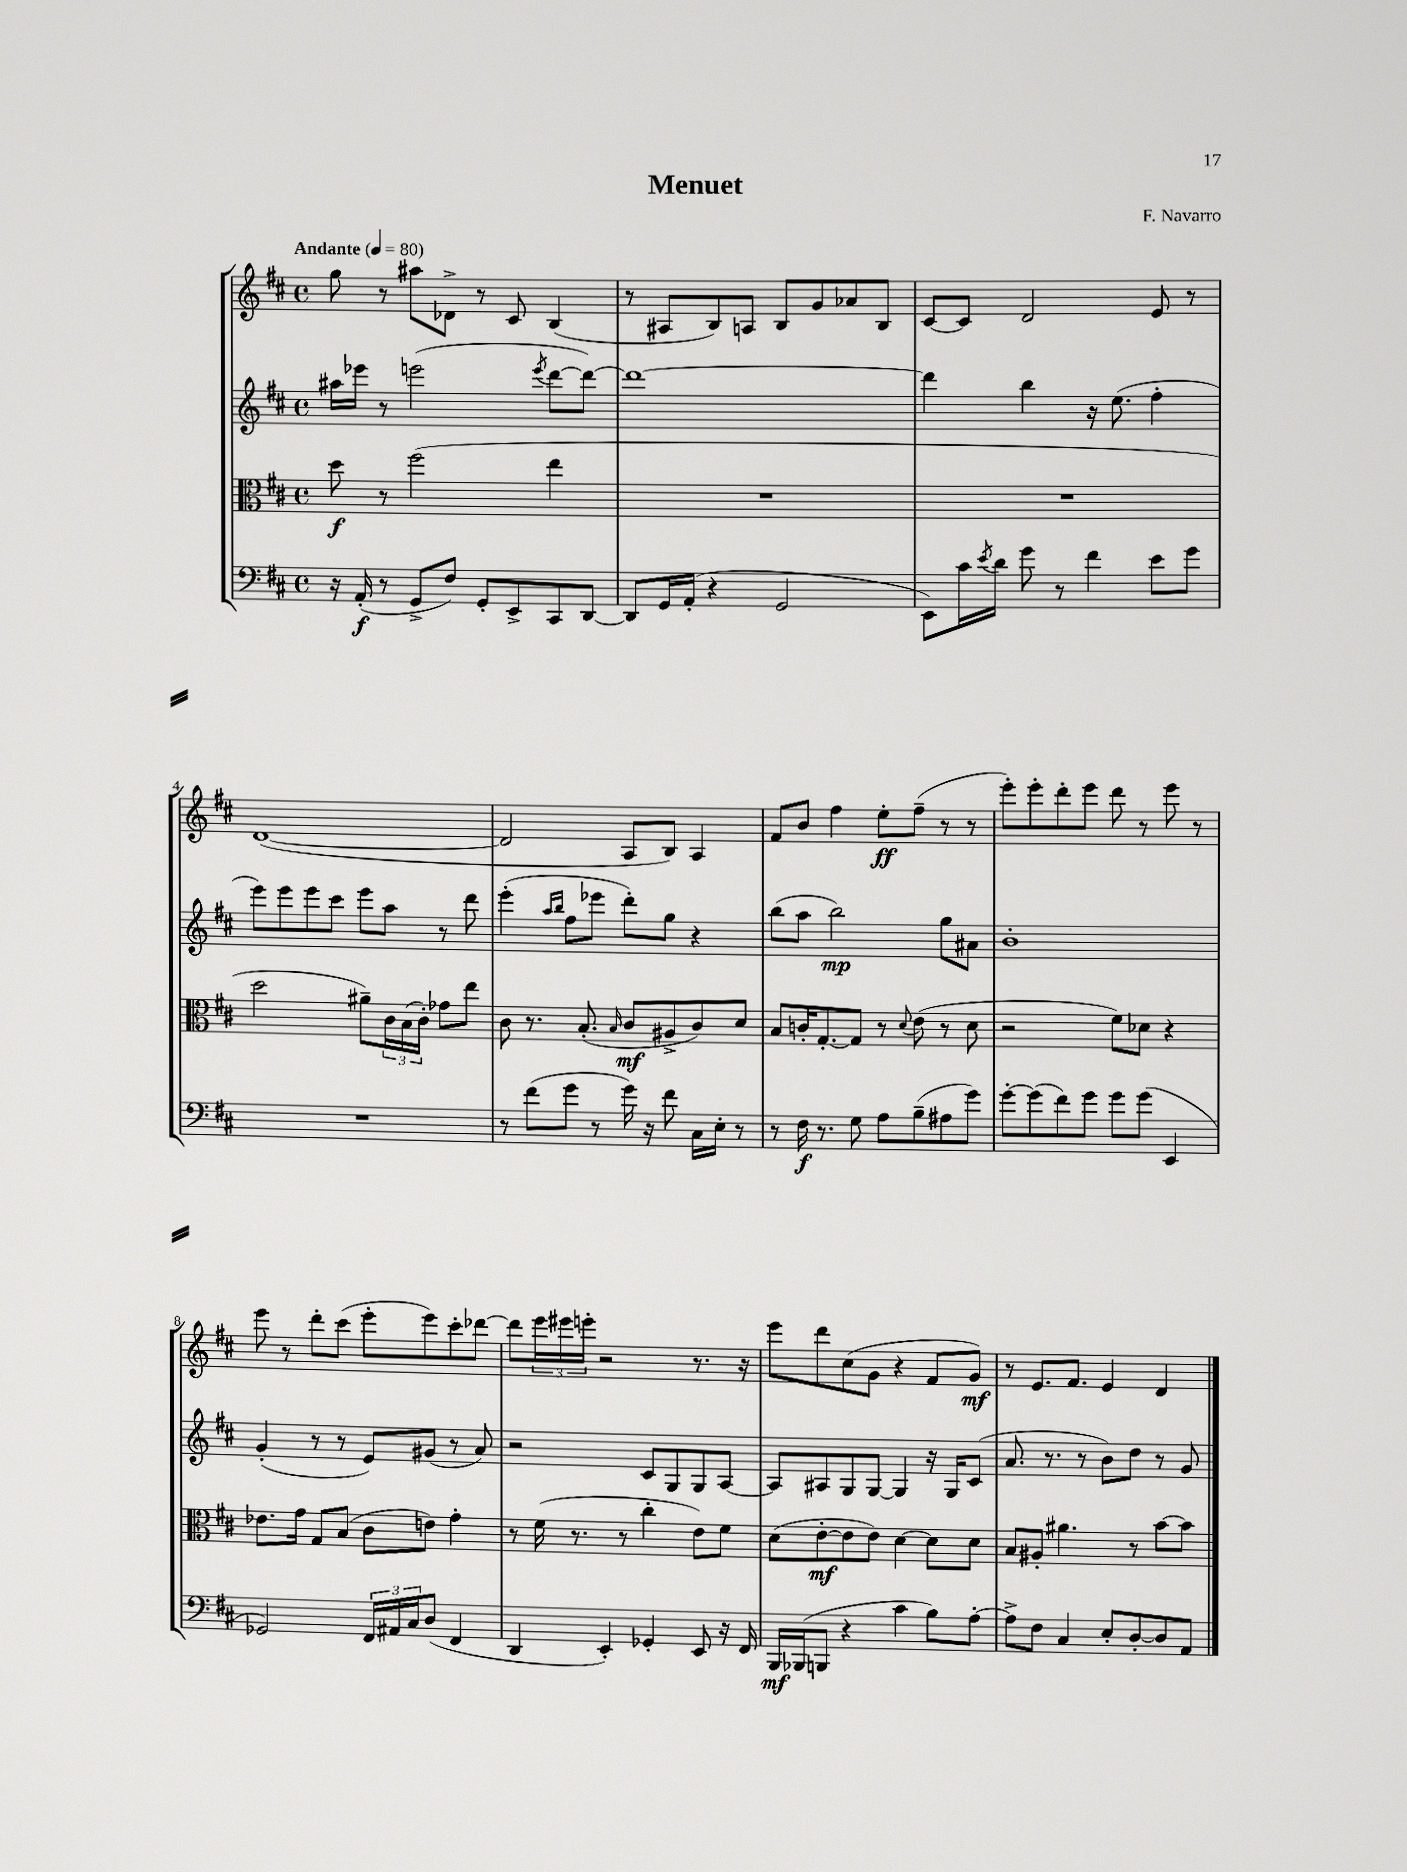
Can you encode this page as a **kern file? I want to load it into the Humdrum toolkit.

**kern	**kern	**kern	**kern
*staff4	*staff3	*staff2	*staff1
*clefF4	*clefC3	*clefG2	*clefG2
*k[f#c#]	*k[f#c#]	*k[f#c#]	*k[f#c#]
*M4/4	*M4/4	*M4/4	*M4/4
*met(c)	*met(c)	*met(c)	*met(c)
*MM80	*MM80	*MM80	*MM80
16r	8dd\	16aa#\LL	8gg\
(16AA'/	.	16eee-\JJ	.
8r	8r	8r	8r
8GG^/L	(2ff#\	(2eee\	8aa#\L
8F#/J)	.	.	8d-^\J
8GG'/L	.	.	8r
8EE^/	.	.	8c#/
.	.	8qeee/	.
8CC#/	4ee\	[8ddd\L	(4B/
[8DD/J	.	8ddd\_J)	.
=	=	=	=
8DD/]L	1r	1ddd_	8r
16GG/L	.	.	8A#/L
(16AA'/JJ	.	.	.
4r	.	.	8B/)
.	.	.	8A/J
2GG/	.	.	8B/L
.	.	.	8g/
.	.	.	8a-/
.	.	.	8B/J
=	=	=	=
8EE\L)	1r	4ddd\]	[8c#/L
16c#\L	.	.	8c#/]J
8qe/	.	.	.
16d\JJ	.	.	.
8g\	.	4bb\	2d/
8r	.	.	.
4f#\	.	16r	.
.	.	(8.ee\	.
8e\L	.	4ff#'\	8e/
8g\J	.	.	8r
=	=	=	=
1r	2dd\	8eee\L)	([1d
.	.	8eee\	.
.	.	8eee\	.
.	.	8ccc#\J	.
.	8a#~\L)	8eee\L	.
.	24c#\L	8aa\J	.
.	(24B\	.	.
.	24c#'\JJ)	.	.
.	8g-\L	8r	.
.	8ee\J	8ddd\	.
=	=	=	=
8r	8c#\	(4eee'\	2d/]
(8f#\L	8.r	.	.
.	.	16qqaa/LL	.
.	.	16qqbb/JJ	.
8g\J	.	8ff#\L	.
.	(8.B'/	.	.
8r	.	8eee-\J	.
.	16qqB/	.	.
16g\)	8c#/L	8ddd'\L)	8A/L
16r	.	.	.
8f#\	8A#^/	8gg\J	8B/J)
16C#\LL	8c#/)	4r	4A/
16E'\JJ	.	.	.
8r	8d/J	.	.
=	=	=	=
8r	8B/L	(8bb\L	8f#/L
16F#\	16c'/K	8aa\J	8b/J
8.r	[8.G'/	.	.
.	.	2bb\)	4ff#\
8G\	8G/]J	.	.
8A\L	8r	.	8ee'\L
.	8qqd/	.	.
(8B~\	(8e\	.	(8ff#~\J
8A#\	8r	8gg\L	8r
8g\J)	8d\	8a#\J	8r
=	=	=	=
[8g'\L	2r	1b'	8eee'\L)
(8g\]	.	.	8eee'\
8f#\)	.	.	8ddd'\
8g\J	.	.	8eee\J
8g\L	8f#\L)	.	8ddd\
(8g\J	8d-\J	.	8r
4EE/	4r	.	8eee\
.	.	.	8r
=	=	=	=
2GG-/)	8.e-\L	(4g'/	8eee\
.	.	.	8r
.	16g\Jk	.	.
.	8G/L	8r	8ddd'\L
.	(8B/J	8r	(8ccc#\J
24FF#/LL	8c#\L	8e/L)	8eee'\L
24AA#/	.	.	.
24C#/J	.	.	.
(8D/J	8e\J)	(8g#/J	8eee\)
4FF#/	4g'\	8r	8ccc#'\
.	.	8a/)	[8ddd-\J
=	=	=	=
4DD/	8r	2r	8ddd-\]L
.	(16f#\	.	24eee\L
.	.	.	24eee#\
.	8.r	.	.
.	.	.	24eee'\JJ
4EE'/)	.	.	2r
.	8r	.	.
4GG-'/	4cc#'\	8c#/L	.
.	.	8G/	.
8EE/	8e\L)	8G/	8.r
16r	8f#\J	[8A/J	.
16FF#/	.	.	16r
=	=	=	=
16BBB/LL	(8d\L	8A/]L	8eee\L
(16BBB-/J	.	.	.
8BBB/J	[8e'\	8A#/	8ddd\
4r	8e\]	8G/	(8cc#\
.	8e\J)	[8G/J	8g\J
4c#\	[4d\	4G/]	4r
8B\L)	8d\]L	16r	8f#/L
.	.	16G/LK	.
[8A'\J	8d\J	(8c#/J	8g/J)
=	=	=	=
8A^\]L	8B/L	8.a/	8r
8F#\J	8A#'/J	.	8.e/L
.	.	8.r	.
4C#/	4.a#\	.	.
.	.	.	8.f#/J
.	.	8r	.
8E'/L	.	8b\L)	4e/
[8D'/	8r	8dd\J	.
8D/]	[8b\L	8r	4d/
8AA/J	8b\]J	8g/	.
==	==	==	==
*-	*-	*-	*-
